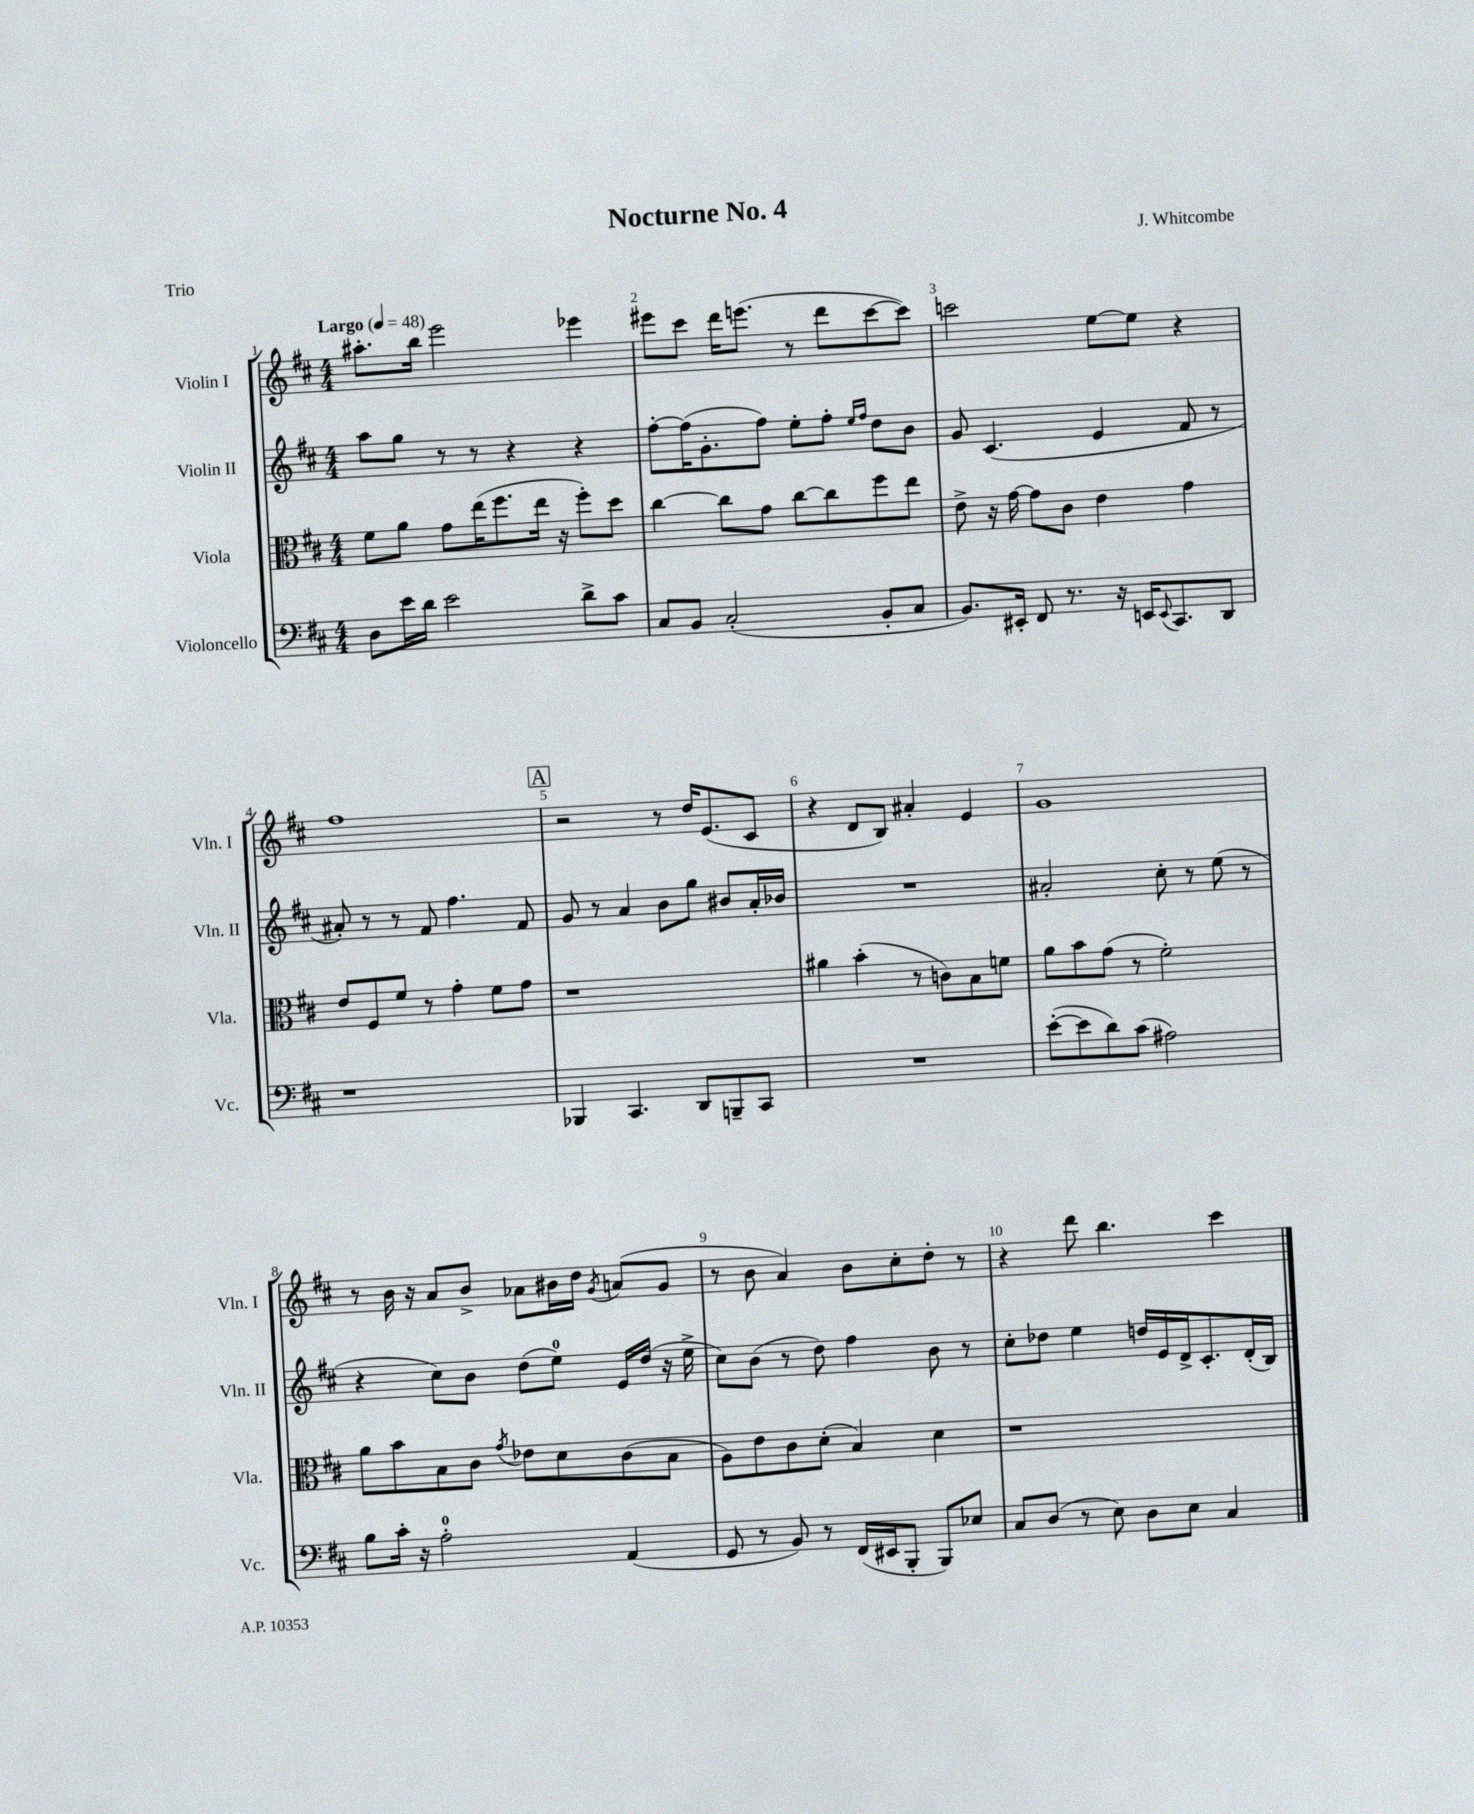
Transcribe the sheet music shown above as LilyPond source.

\header { title = "Nocturne No. 4" composer = "J. Whitcombe" piece = "Trio" }
<<
\new StaffGroup <<
\new Staff = "s0" \with { instrumentName = "Violin I" shortInstrumentName = "Vln. I" } {
    \clef treble \key d \major \numericTimeSignature \time 4/4 \tempo "Largo" 4 = 48
    ais''8.-. b''16 e'''2 ees'''4 |
    eis'''8 cis'''8 d'''16 e'''8.( r8 d'''8 cis'''8~ cis'''8) |
    c'''2 e''8~ e''8 r4 |
    fis''1 |
    \mark \markup { \box "A" } r2 r8 d''16 e'8.( cis'8 |
    r4 d'8 b8) ais'4-. e'4 |
    g'1 |
    r8 b'16 r16 a'8 b'8-> aes'8 bis'16 d''16 \acciaccatura { g'8 } a'8( g'8 |
    r8 b'8 a'4) b'8 cis''8-. d''8-. r8 |
    r4 d'''8 b''4. cis'''4 \bar "|." |
}
\new Staff = "s1" \with { instrumentName = "Violin II" shortInstrumentName = "Vln. II" } {
    \clef treble \key d \major \numericTimeSignature \time 4/4
    a''8 g''8 r8 r8 r4 r4 |
    fis''8~-. fis''16( g'8.-. fis''8) e''8-. fis''8-. \grace { e''16 fis''16 } d''8 b'8 |
    g'8 cis'4.( e'4 fis'8 r8 |
    ais'8-.) r8 r8 fis'8 fis''4. fis'8 |
    \mark \markup { \box "A" } g'8 r8 a'4 b'8 g''8 bis'8 a'16-. bes'16 |
    R1 |
    ais'2-. cis''8-. r8 e''8( r8 |
    r4 cis''8) b'8 d''8( e''8-0) e'16 d''16( r16 e''16-> |
    cis''8) b'8( r8 d''8) fis''4 b'8 r8 |
    cis''8-. des''8 e''4 d''16 e'16 d'16-> cis'8.-. d'16-.( b16) \bar "|." |
}
\new Staff = "s2" \with { instrumentName = "Viola" shortInstrumentName = "Vla." } {
    \clef alto \key d \major \numericTimeSignature \time 4/4
    fis'8 a'8 g'8 e''16( fis''8. e''16 r16 fis''8-.) d''8 |
    cis''4~ cis''8 g'8 cis''8~ cis''8 fis''8 e''8 |
    e'8-> r16 g'16~ g'8 cis'8 e'4 g'4 |
    e'8 fis8 fis'8 r8 g'4-. fis'8 g'8 |
    \mark \markup { \box "A" } r1 |
    ais'4 b'4-.( r8 c'8) b8 f'8 |
    a'8 b'8 g'8( r8 fis'2-.) |
    a'8 b'8 b8 cis'8 \acciaccatura { g'8 } ees'8 d'8 cis'8( b8 |
    a8) e'8 cis'8 d'8-.( b4) d'4 |
    r1 \bar "|." |
}
\new Staff = "s3" \with { instrumentName = "Violoncello" shortInstrumentName = "Vc." } {
    \clef bass \key d \major \numericTimeSignature \time 4/4
    d8 e'16 d'16 e'2 d'8-> cis'8 |
    cis8 b,8 cis2-.( b,8-. cis8 |
    b,8.) eis,16-. fis,8 r8. r16 e,16 \appoggiatura { e,8 } cis,8. d,8 |
    r1 |
    \mark \markup { \box "A" } bes,,4 cis,4. d,8 b,,8-- cis,8 |
    R1 |
    e'8~-.( e'8 d'8) cis'8( ais2) |
    b8 cis'16-. r16 a2-0-. a,4( |
    g,8 r8 b,8) r8 fis,16( eis,16 b,,8-. b,,8) ees8 |
    cis8 d8( r8 e8) d8 e8 cis4 \bar "|." |
}
>>
>>
\layout { \context { \Score \override BarNumber.break-visibility = ##(#f #t #t) barNumberVisibility = #all-bar-numbers-visible } }
